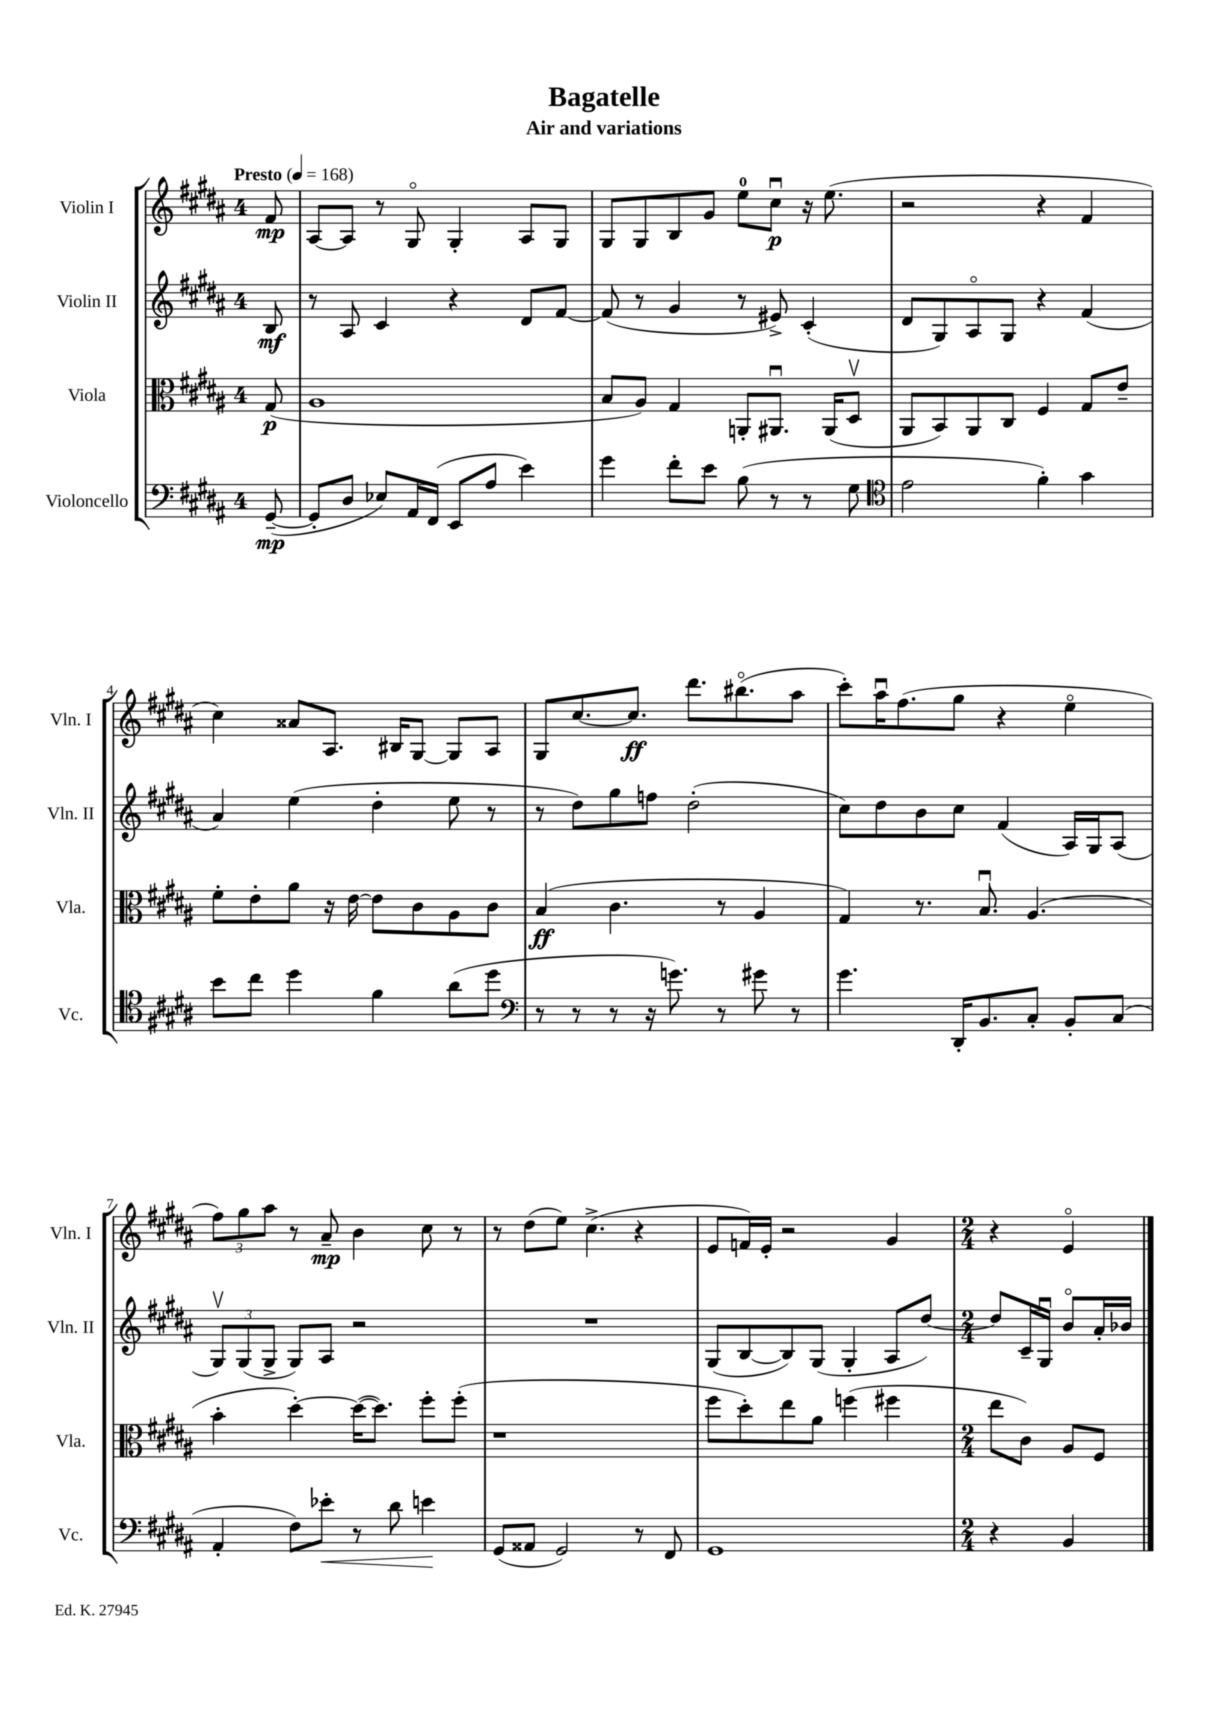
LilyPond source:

\header { title = "Bagatelle" subtitle = "Air and variations" }
<<
\new StaffGroup <<
\new Staff = "s0" \with { instrumentName = "Violin I" shortInstrumentName = "Vln. I" } {
    \clef treble \key b \major \once \override Staff.TimeSignature.style = #'single-digit \time 4/4 \partial 8 \tempo "Presto" 4 = 168
    fis'8\mp |
    ais8~ ais8 r8 gis8\flageolet gis4-. ais8 gis8 |
    gis8 gis8 b8 gis'8 e''8-0 cis''8\downbow\p r16 e''8.( |
    r2 r4 fis'4 |
    cis''4) aisis'8 ais8. bis16 gis8~ gis8 ais8 |
    gis8 cis''8.~ cis''8.\ff dis'''8. bis''8.\flageolet( ais''8 |
    cis'''8-.) ais''16\downbow fis''8.( gis''8 r4 e''4\flageolet |
    \tuplet 3/2 { fis''8) gis''8 ais''8 } r8 ais'8--\mp b'4 cis''8 r8 |
    r8 dis''8( e''8) cis''4.->( r4 |
    e'8 f'16) e'16-. r2 gis'4 |
    \numericTimeSignature \time 2/4 r4 e'4\flageolet \bar "|." |
}
\new Staff = "s1" \with { instrumentName = "Violin II" shortInstrumentName = "Vln. II" } {
    \clef treble \key b \major \once \override Staff.TimeSignature.style = #'single-digit \time 4/4 \partial 8
    b8\mf |
    r8 ais8 cis'4 r4 dis'8 fis'8~ |
    fis'8( r8 gis'4 r8 eis'8->) cis'4-.( |
    dis'8 gis8) ais8\flageolet gis8 r4 fis'4( |
    ais'4) e''4( dis''4-. e''8 r8 |
    r8 dis''8) gis''8 f''8 dis''2-.( |
    cis''8) dis''8 b'8 cis''8 fis'4( ais16) gis16 ais8( |
    \tuplet 3/2 { gis8\upbow) gis8( gis8-> } gis8) ais8 r2 |
    R1 |
    gis8( b8~ b8) gis8( gis4-. ais8 dis''8~) |
    \numericTimeSignature \time 2/4 dis''8 cis'16-- gis16\downbow b'8\flageolet ais'16-. bes'16 \bar "|." |
}
\new Staff = "s2" \with { instrumentName = "Viola" shortInstrumentName = "Vla." } {
    \clef alto \key b \major \once \override Staff.TimeSignature.style = #'single-digit \time 4/4 \partial 8
    gis8\p( |
    ais1 |
    b8 ais8) gis4 a,8-. ais,8.\downbow ais,16( dis8\upbow |
    ais,8 b,8) ais,8 cis8 fis4 gis8 e'8-- |
    fis'8-. e'8-. ais'8 r16 e'16~ e'8 cis'8 ais8 cis'8 |
    b4\ff( cis'4. r8 ais4 |
    gis4) r8. b8.\downbow ais4.( |
    b'4-. dis''4~-.) dis''16~( dis''8.) fis''8-. fis''8-.( |
    r1 |
    fis''8 dis''8-.) e''8 ais'8 f''4( fis''4 |
    \numericTimeSignature \time 2/4 e''8 cis'8) ais8 fis8 \bar "|." |
}
\new Staff = "s3" \with { instrumentName = "Violoncello" shortInstrumentName = "Vc." } {
    \clef bass \key b \major \once \override Staff.TimeSignature.style = #'single-digit \time 4/4 \partial 8
    gis,8~--\mp( |
    gis,8-. dis8 ees8) ais,16 fis,16( e,8 ais8 e'4) |
    gis'4 fis'8-. e'8 b8( r8 r8 gis8 |
    \clef tenor e'2 fis'4-.) gis'4 |
    b'8 cis''8 dis''4 fis'4 ais'8( dis''8 |
    \clef bass r8 r8 r8 r16 g'8.) r8 gis'8 r8 |
    gis'4. dis,16-. b,8. cis8-. b,8-. cis8( |
    ais,4-. fis8) ees'8-.\< r8 dis'8 e'4\! |
    gis,8( aisis,8 gis,2) r8 fis,8 |
    gis,1 |
    \numericTimeSignature \time 2/4 r4 b,4 \bar "|." |
}
>>
>>
